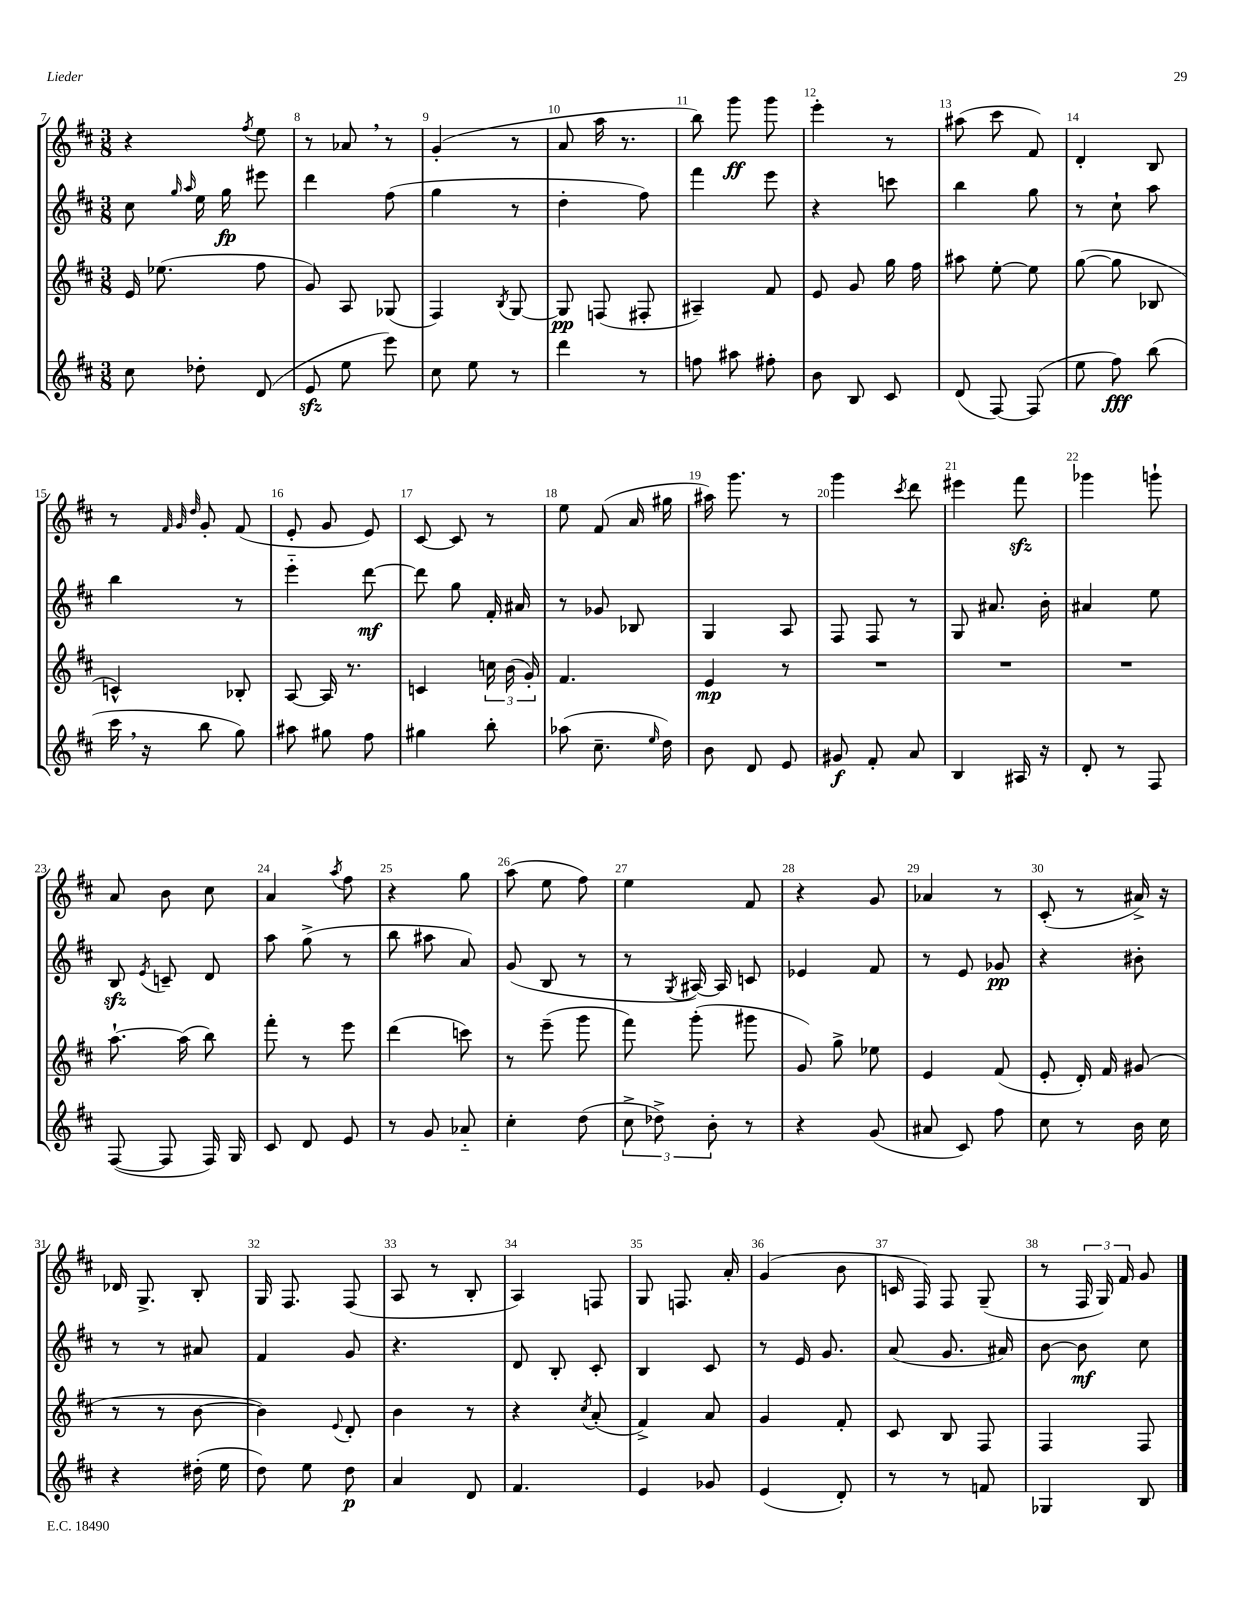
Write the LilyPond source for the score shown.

<<
\new StaffGroup <<
\new Staff = "s0" {
    \clef treble \key d \major \numericTimeSignature \time 3/8
    \autoBeamOff r4 \acciaccatura { fis''8 } e''8 |
    r8 aes'8 \breathe r8 |
    g'4-.( r8 |
    a'8 a''16 r8. |
    b''8) g'''8\ff g'''8 |
    e'''4-. r8 |
    ais''8( cis'''8 fis'8) |
    d'4-. b8 |
    r8 \grace { fis'32 g'32 d''32 } g'8-. fis'8( |
    e'8-. g'8 e'8) |
    cis'8~ cis'8 r8 |
    e''8 fis'8( a'16 gis''16 |
    ais''16) g'''8. r8 |
    g'''4 \acciaccatura { cis'''8 } d'''8 |
    eis'''4 fis'''8\sfz |
    ges'''4 g'''8-! |
    a'8 b'8 cis''8 |
    a'4 \acciaccatura { a''8 } fis''8 |
    r4 g''8 |
    a''8( e''8 fis''8) |
    e''4 fis'8 |
    r4 g'8 |
    aes'4 r8 |
    cis'8-.( r8 ais'16->) r16 |
    des'16 g8.-> b8-. |
    g16 fis8. fis8( |
    a8 r8 b8-. |
    a4) f8 |
    g8 f8. a'16-. |
    g'4( b'8 |
    c'16 fis16) fis8 g8--( |
    r8 \tuplet 3/2 { fis16 g16) fis'16 } g'8 \bar "|." |
}
\new Staff = "s1" {
    \clef treble \key d \major \numericTimeSignature \time 3/8
    \autoBeamOff cis''8 \grace { g''16 a''16 } e''16 g''16\fp eis'''8 |
    d'''4 fis''8( |
    g''4 r8 |
    d''4-. fis''8) |
    fis'''4 e'''8 |
    r4 c'''8 |
    b''4 g''8 |
    r8 cis''8-! a''8 |
    b''4 r8 |
    e'''4-_ d'''8~\mf |
    d'''8 g''8 fis'16-. ais'16 |
    r8 ges'8 bes8 |
    g4 a8 |
    fis8 fis8 r8 |
    g8 ais'8. b'16-. |
    ais'4 e''8 |
    b8\sfz \acciaccatura { e'8 } c'8-- d'8 |
    a''8 g''8->( r8 |
    b''8 ais''8 a'8) |
    g'8( b8 r8 |
    r8 \acciaccatura { g8 } ais16~) ais16 c'8 |
    ees'4 fis'8 |
    r8 e'8 ges'8\pp |
    r4 bis'8-. |
    r8 r8 ais'8 |
    fis'4 g'8 |
    r4. |
    d'8 b8-. cis'8-. |
    b4 cis'8 |
    r8 e'16 g'8. |
    a'8( g'8. ais'16) |
    b'8~ b'8\mf cis''8 \bar "|." |
}
\new Staff = "s2" {
    \clef treble \key d \major \numericTimeSignature \time 3/8
    \autoBeamOff e'16 ees''8.( fis''8 |
    g'8) a8 ges8( |
    fis4) \acciaccatura { b8 } g8~ |
    g8\pp f8( fis8-. |
    ais4--) fis'8 |
    e'8 g'8 g''16 fis''16 |
    ais''8 e''8~-. e''8 |
    g''8~( g''8 bes8 |
    c'4-^) bes8-. |
    a8~ a16 r8. |
    c'4 \tuplet 3/2 { c''16 b'16( g'16-.) } |
    fis'4. |
    e'4\mp r8 |
    R4. |
    R4. |
    R4. |
    a''8.~-! a''16( b''8) |
    fis'''8-. r8 e'''8 |
    d'''4( c'''8) |
    r8 e'''8--( g'''8 |
    fis'''8) g'''8-.( gis'''8 |
    g'8) g''8-> ees''8 |
    e'4 fis'8( |
    e'8-. d'16-.) fis'16 gis'8( |
    r8 r8 b'8~ |
    b'4) \appoggiatura { e'8 } d'8-. |
    b'4 r8 |
    r4 \acciaccatura { cis''8 } a'8-.( |
    fis'4->) a'8 |
    g'4 fis'8-. |
    cis'8 b8 fis8 |
    fis4 fis8 \bar "|." |
}
\new Staff = "s3" {
    \clef treble \key d \major \numericTimeSignature \time 3/8
    \autoBeamOff cis''8 des''8-. d'8( |
    e'8\sfz e''8 e'''8) |
    cis''8 e''8 r8 |
    d'''4 r8 |
    f''8 ais''8 fis''8-. |
    b'8 b8 cis'8 |
    d'8( fis8~) fis8( |
    e''8 fis''8\fff) b''8( |
    cis'''16 \breathe r16 b''8 g''8) |
    ais''8 gis''8 fis''8 |
    gis''4 b''8-. |
    aes''8( cis''8.-- \grace { e''16 } d''16) |
    b'8 d'8 e'8 |
    gis'8\f fis'8-. a'8 |
    b4 ais16 r16 |
    d'8-. r8 fis8 |
    fis8~( fis8 fis16) g16 |
    cis'8 d'8 e'8 |
    r8 g'8 aes'8-_ |
    cis''4-. d''8( |
    \tuplet 3/2 { cis''8-> des''8->) b'8-. } r8 |
    r4 g'8( |
    ais'8 cis'8) fis''8 |
    cis''8 r8 b'16 cis''16 |
    r4 dis''16-.( e''16 |
    d''8) e''8 d''8\p |
    a'4 d'8 |
    fis'4. |
    e'4 ges'8 |
    e'4( d'8-.) |
    r8 r8 f'8 |
    ges4 b8 \bar "|." |
}
>>
>>
\layout { \context { \Score currentBarNumber = #7 \override BarNumber.break-visibility = ##(#f #t #t) barNumberVisibility = #all-bar-numbers-visible } }
